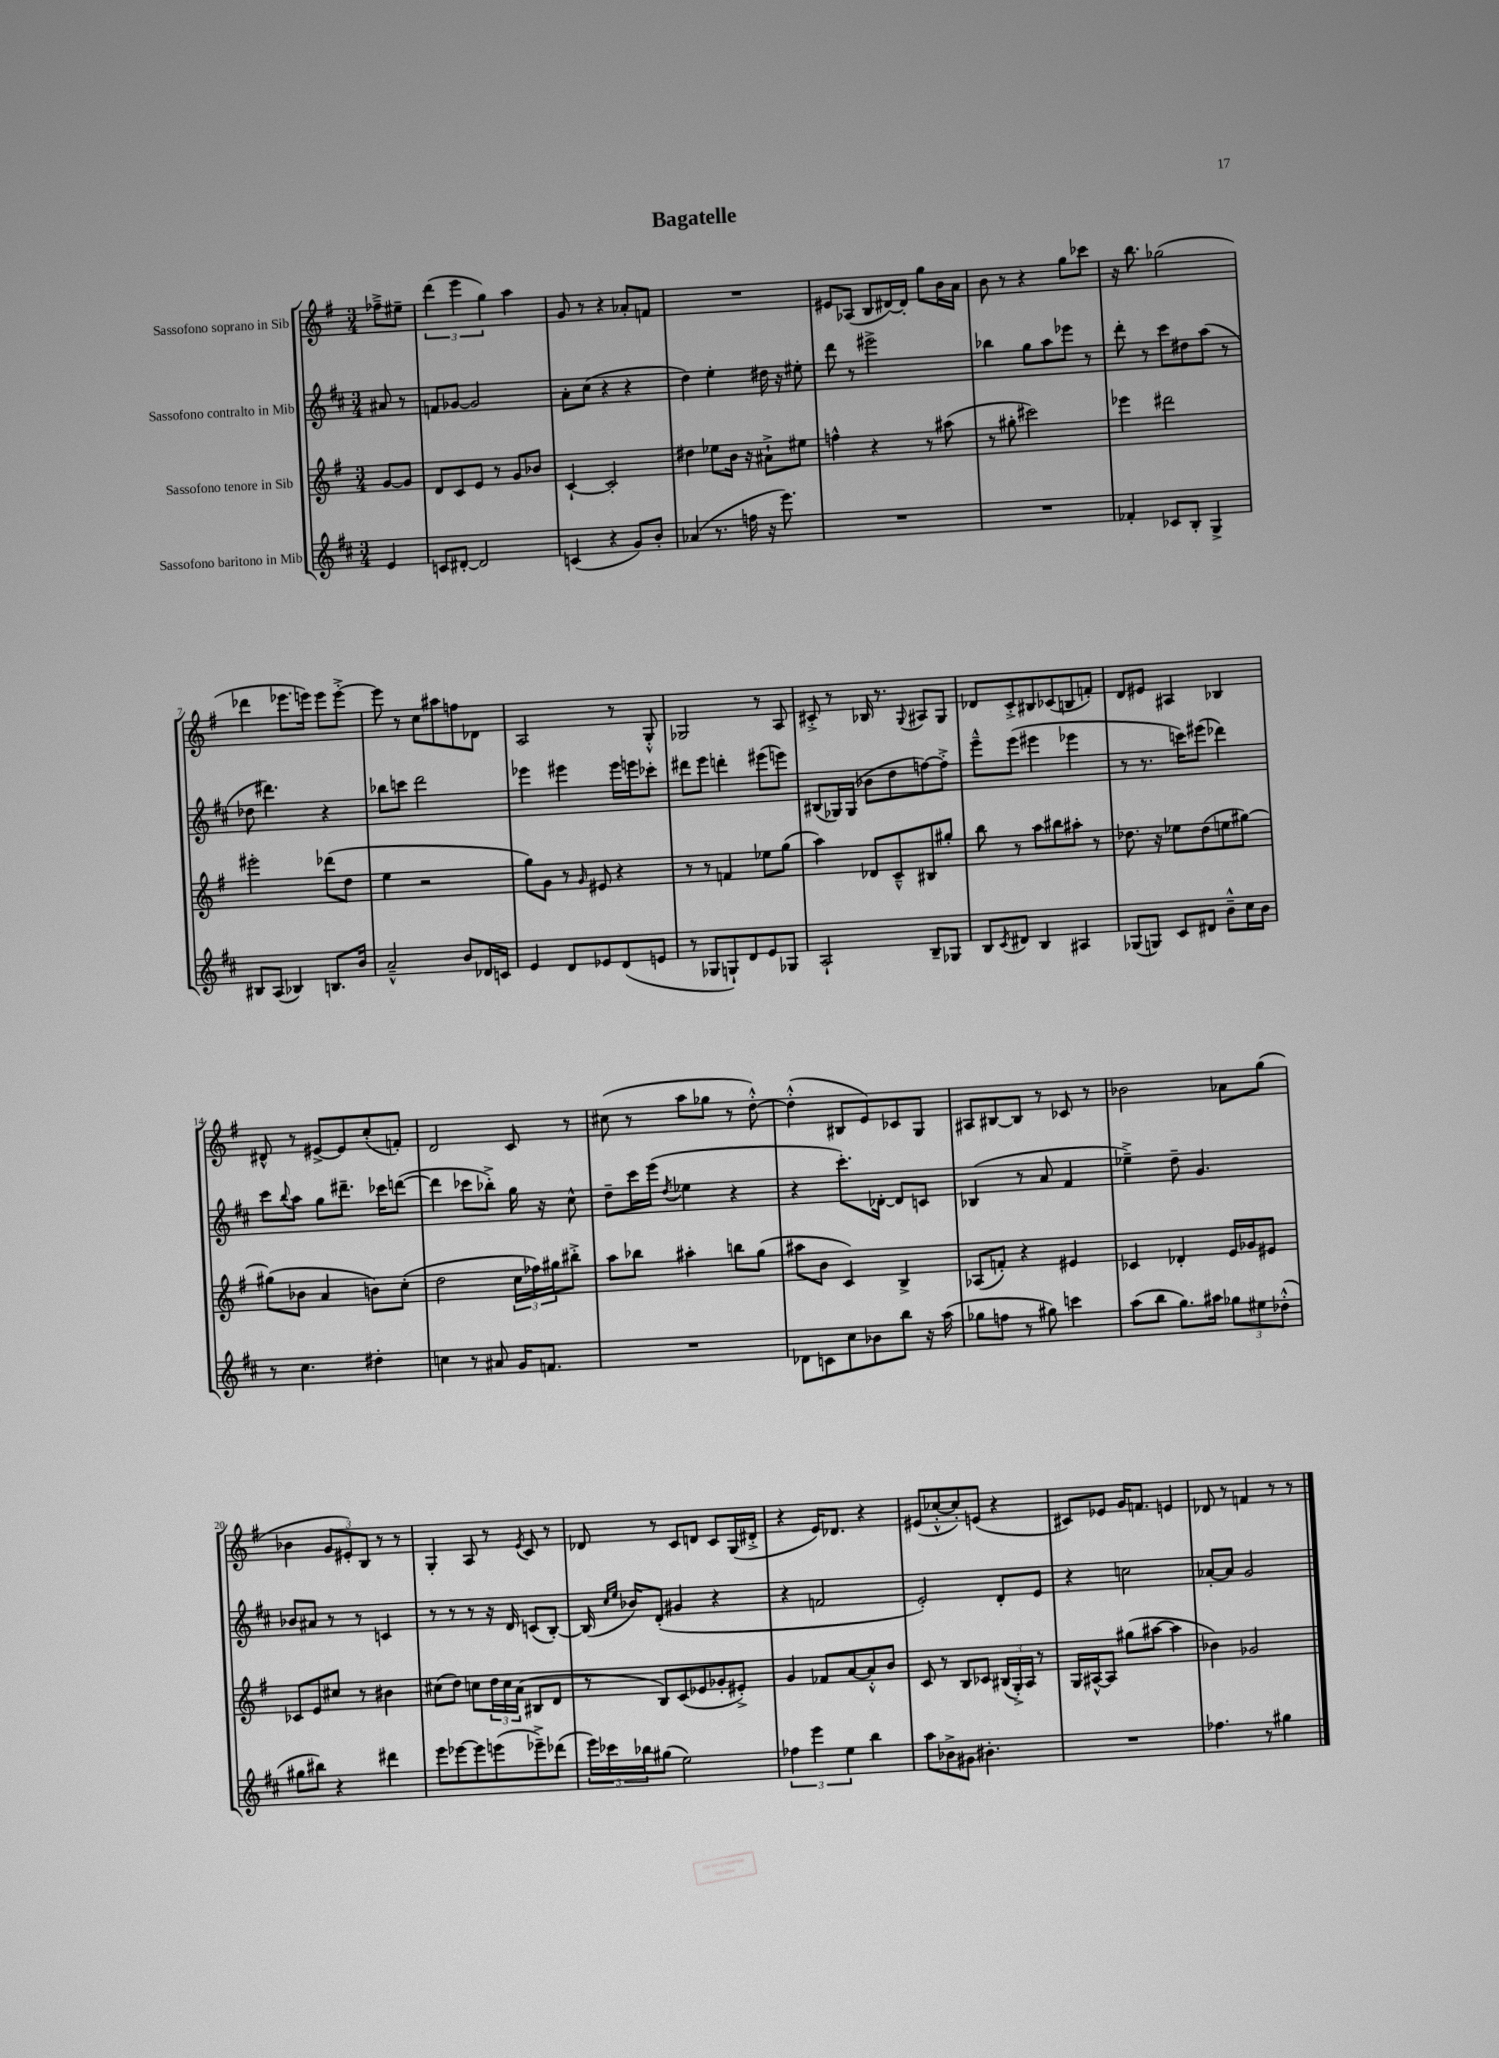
\header { title = "Bagatelle" }
<<
\new StaffGroup <<
\new Staff = "s0" \with { instrumentName = "Sassofono soprano in Sib" } {
    \clef treble \key g \major \numericTimeSignature \time 3/4 \partial 4
    fes''8---> eis''8-- |
    \tuplet 3/2 { d'''4( e'''4 g''4) } a''4 |
    g'8 r8 r4 aes'8-. f'8 |
    R2. |
    eis'8 aes8( b8 dis'16~) dis'16-. g''8 b'16 a'16 |
    b'8 r8 r4 g''8 ces'''8 |
    r16 b''8. ges''2( |
    des'''4 ees'''8. e'''16) e'''8 e'''8~-.-> |
    e'''8 r8 c''8 ais''8 f''8 des'8 |
    a2 r8 g8-.-^ |
    ges2 r8 a8 |
    cis'8-.-> r8 bes16 r8. \appoggiatura { g8 } ais8 g8 |
    des'8 c'8-.-> bis8 ces'8( b8 f'8-.) |
    d'8 eis'8 ais4 bes4 |
    dis'8-^ r8 eis'8~-> eis'8 c''8-.( f'8-.) |
    d'2 c'8 r8 |
    cis''8( r8 a''8 ges''8 r8 d''8~-.-^) |
    d''4-.-^( bis8 e'8) ces'8 g8 |
    ais8 bis8~ bis8 r8 ces'8 r8 |
    bes'2 aes'8 g''8( |
    bes'4 \tuplet 3/2 { g'8 eis'8-.) b8 } r8 r8 |
    g4-. a8 r8 \acciaccatura { e'8 } c'8 r8 |
    des'8 r8 c'8 d'8 c'8 g16( dis'16-.-> |
    r4 e'16) des'8. r4 |
    eis'8( ces''8~-.-^ ces''8-.) e'8( r4 |
    cis'8) ees'8 g'16 f'8. e'4 |
    des'8 r8 f'4 r8 r8 \bar "|." |
}
\new Staff = "s1" \with { instrumentName = "Sassofono contralto in Mib" } {
    \clef treble \key d \major \numericTimeSignature \time 3/4 \partial 4
    ais'8 r8 |
    f'8 ges'8~ ges'2 |
    a'8-. cis''8( r4 r4 |
    d''4) e''4-. dis''16 r16 eis''8-. |
    d'''8 r8 eis'''2-> |
    bes''4 g''8 a''8 ees'''8 r8 |
    d'''8-. r8 cis'''8 dis''8 a''8( r8 |
    des''8 dis'''4.) r4 |
    bes''8 c'''8 d'''2 |
    ees'''4 eis'''4 eis'''16 e'''16 ces'''8-. |
    dis'''8 e'''8 d'''4-. eis'''8( e'''8) |
    bis8( ges16) ges16( bes'8 d''8 f''8~) f''8-.-> |
    e'''8---^ e'''8( eis'''4 ees'''4 |
    r8 r8. c'''16) eis'''8( des'''4) |
    cis'''8 \appoggiatura { b''8 } a''8 g''8 dis'''8.-- ces'''16 d'''8~( |
    d'''4 ces'''8 bes''8-.->) g''16 r16 cis''8-^ |
    d''8-- cis'''16 e'''16( \acciaccatura { d''8 } ees''4 r4 |
    r4 cis'''8.-.) des'16~-. des'8 c'8 |
    bes4( r8 a'8 fis'4 |
    ees''4--->) d''8-- g'4. |
    bes'8 ais'8 r8 r8 c'4 |
    r8 r8 r8 r16 d'16 c'8( b8~-.) |
    b16( \grace { cis''16 e''16 } bes'16) d'8-.( gis'4 r4 |
    r4 f'2 |
    e'2-.) d'8-. e'8 |
    r4 c''2 |
    aes'8~-. aes'8 g'2 \bar "|." |
}
\new Staff = "s2" \with { instrumentName = "Sassofono tenore in Sib" } {
    \clef treble \key g \major \numericTimeSignature \time 3/4 \partial 4
    g'8~ g'8 |
    d'8 c'8 e'8 r8 g'8 bes'8 |
    c'4~-! c'2-. |
    dis''4 ees''8 b'16 r16 ais'8-!-> eis''8 |
    f''4-^ r4 r8 ais''8( |
    r8 gis''8-. cis'''2) |
    ees'''4 dis'''2 |
    eis'''2-. des'''8( d''8 |
    e''4 r2 |
    g''8) g'8 r8 \grace { g'16 } eis'8 r4 |
    r8 r8 f'4 ees''8 g''8( |
    a''4) des'8 c'8---^ bis8 gis''8-. |
    b''8 r8 a''8 bis''8 ais''8-. r8 |
    des''8. r16 ees''8 des''8( e''8 gis''8~) |
    gis''8( bes'8 a'4 b'8) c''8-.( |
    d''2 \tuplet 3/2 { c''16 fes''16) gis''16 } bis''8-.-> |
    a''8 bes''8 ais''4-. b''8 g''8( |
    ais''8 b'8 c'4) b4-> |
    aes8( f'8-.) r4 eis'4 |
    ces'4 des'4-. e'16 ges'16 eis'8 |
    ces'8 e'8 cis''8 r8 bis'4 |
    cis''8( d''8) c''8 \tuplet 3/2 { d''16 c''16 a'16( } bis8 d'8 |
    r8 b8) c'8( ees'8 ges'8-. eis'8-.->) |
    g'4 fes'8 a'8~ a'8-.-^ b'8 |
    c'8 r8 b8 ces'8 \tuplet 3/2 { bis16( g16-.->) a16 } r8 |
    g16 ais16~-^ ais8 gis''8( ais''8~ ais''4 |
    bes'4) ges'2 \bar "|." |
}
\new Staff = "s3" \with { instrumentName = "Sassofono baritono in Mib" } {
    \clef treble \key d \major \numericTimeSignature \time 3/4 \partial 4
    e'4 |
    c'8 dis'8~-. dis'2 |
    c'4( r4 g'8) b'8-. |
    aes'4( r8. f''16 r16 e'''8.) |
    R2. |
    R2. |
    fes'4-. ces'8 b8-. g4-> |
    bis8 a8( bes4) b8. b'16 |
    a'2---^ b'8 des'16 c'16 |
    e'4 d'8 ees'8 d'8( e'8 |
    r8 ges8 g8-!) d'8 e'8 ges8 |
    a2-! b8-- ges8 |
    b8 \acciaccatura { cis'8 } dis'8 b4 ais4 |
    ges8( g8) cis'8 dis'8 b'8---^ cis''16 b'16 |
    r8 cis''4. dis''4-. |
    c''4 r8 ais'8 g'16 f'8. |
    R2. |
    des'8 c'8 cis''8 bes'8 b''8 r16 a''16( |
    ges''8 f''8 r8 gis''8) c'''4 |
    a''8( b''8 g''8.) ais''16 \tuplet 3/2 { ges''8 eis''8 des''8-.-^( } |
    gis''8 bis''8) r4 dis'''4 |
    e'''8 ees'''8~ ees'''8 e'''8( ees'''8--->) des'''8( |
    \tuplet 3/2 { e'''16) ces'''16 bes''16 } gis''8( e''2) |
    \tuplet 3/2 { fes''4 e'''4 e''4 } b''4 |
    a''8 bes'8-> gis'8 bis'4.-. |
    R2. |
    fes''4. r8 gis''4 \bar "|." |
}
>>
>>
